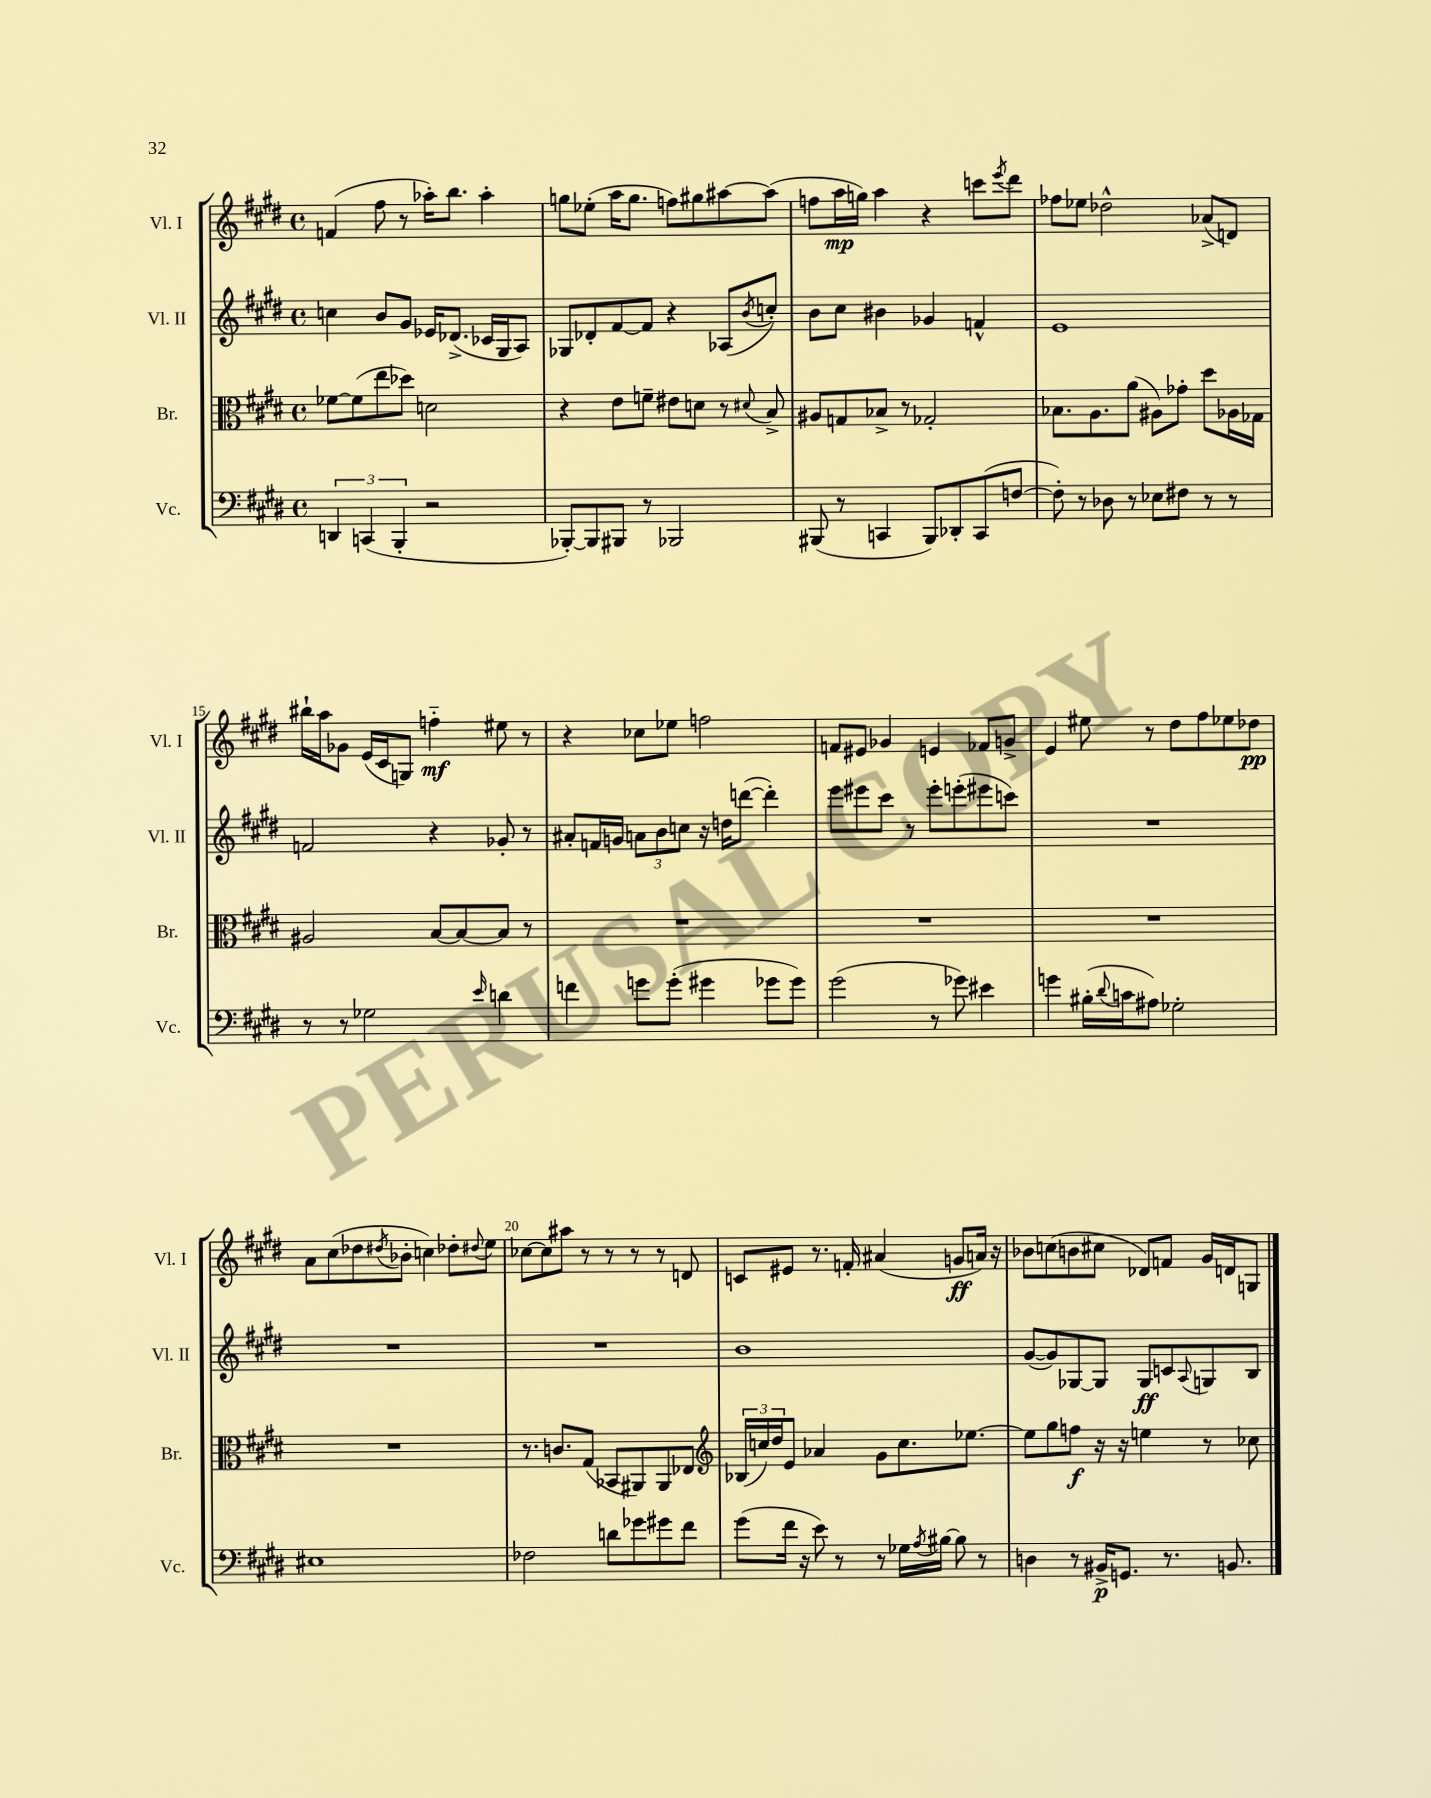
<<
\new StaffGroup <<
\new Staff = "s0" \with { instrumentName = "Vl. I" shortInstrumentName = "Vl. I" } {
    \clef treble \key e \major \defaultTimeSignature \time 4/4
    f'4( fis''8 r8 aes''16-.) b''8. aes''4-. |
    g''8 ees''8-.( a''16 g''8. f''8) gis''8 ais''8~ ais''8( |
    f''8 a''16\mp g''16) a''4 r4 c'''8 \acciaccatura { e'''8 } dis'''8 |
    fes''8 ees''8 des''2-^ aes'8->( d'8) |
    bis''16-! a''16 ges'8 e'16( cis'16 g8) f''4-_\mf eis''8 r8 |
    r4 ces''8 ees''8 f''2 |
    f'8 eis'8 ges'4 e'4 fes'8 g'8-> |
    e'4 eis''8 r8 dis''8 fis''8 ees''8 des''8\pp |
    a'8 cis''8( des''8 \acciaccatura { dis''8 } bes'8-. c''4) des''8-. \appoggiatura { dis''8 } e''8 |
    ces''8~ ces''8 ais''8 r8 r8 r8 r8 d'8 |
    c'8 eis'8 r8. f'16-. ais'4( g'8\ff a'16) r16 |
    bes'8 c''8( b'8 cis''8 des'8) f'8 gis'16 d'16 g8 \bar "|." |
}
\new Staff = "s1" \with { instrumentName = "Vl. II" shortInstrumentName = "Vl. II" } {
    \clef treble \key e \major \defaultTimeSignature \time 4/4
    c''4 b'8 gis'8 ees'16 des'8.->( ces'16 gis16 a8) |
    ges8 des'8-. fis'8~ fis'8 r4 aes8( \acciaccatura { b'8 } c''8-.) |
    b'8 cis''8 bis'4 ges'4 f'4-^ |
    e'1 |
    f'2 r4 ges'8-. r8 |
    ais'8-. f'16 g'16 \tuplet 3/2 { a'8 b'8 c''8 } r16 d''16 d'''8~( d'''4-.) |
    e'''8 eis'''8 cis'''8 r8 eis'''8-. e'''8-.( eis'''8 c'''8) |
    R1 |
    R1 |
    R1 |
    b'1 |
    gis'8~( gis'8) ges8~ ges8 ges8\ff c'8 \appoggiatura { a8 } g8 b8 \bar "|." |
}
\new Staff = "s2" \with { instrumentName = "Br." shortInstrumentName = "Br." } {
    \clef alto \key e \major \defaultTimeSignature \time 4/4
    fes'8~ fes'8( e''8 des''8) d'2 |
    r4 e'8 f'8-- eis'8 d'8 r8 \appoggiatura { dis'8 } b8-> |
    ais8 g8 bes8-> r8 ges2-. |
    bes8. a8. a'8( ais8) ges'8-. dis''8 aes16 ges16 |
    ais2 b8~ b8~ b8 r8 |
    R1 |
    R1 |
    R1 |
    R1 |
    r8. c'8. gis8( bes,8 ais,8) ais,8 ees8 |
    \clef treble \tuplet 3/2 { bes16( c''16) dis''16 } e'8 aes'4 gis'8 c''8. ees''8.~ |
    ees''8 gis''8 f''8\f r16 r16 e''4 r8 ces''8 \bar "|." |
}
\new Staff = "s3" \with { instrumentName = "Vc." shortInstrumentName = "Vc." } {
    \clef bass \key e \major \defaultTimeSignature \time 4/4
    \tuplet 3/2 { d,4 c,4( b,,4-. } r2 |
    bes,,8~-.) bes,,8 bis,,8 r8 bes,,2 |
    bis,,8( r8 c,4 bis,,8) des,8-. c,8( f8~ |
    f8-.) r8 des8 r8 ees8 fis8 r8 r8 |
    r8 r8 ges2 \grace { e'16 } d'4 |
    f'4 g'8 g'8-.( gis'4 ges'8 ges'8) |
    gis'2( r8 ges'8) eis'4 |
    g'4 bis16-.( \appoggiatura { dis'8 } c'16 ais8) ges2-. |
    eis1 |
    fes2 d'8 ges'8 gis'8 fis'8 |
    gis'8( fis'16 r16 e'8) r8 r8 ges16 \acciaccatura { a8 } bis16~ bis8 r8 |
    d4 r8 bis,16->\p g,8. r8. b,8. \bar "|." |
}
>>
>>
\layout { \context { \Score currentBarNumber = #11 \override BarNumber.break-visibility = ##(#f #t #t) barNumberVisibility = #(every-nth-bar-number-visible 5) } }
